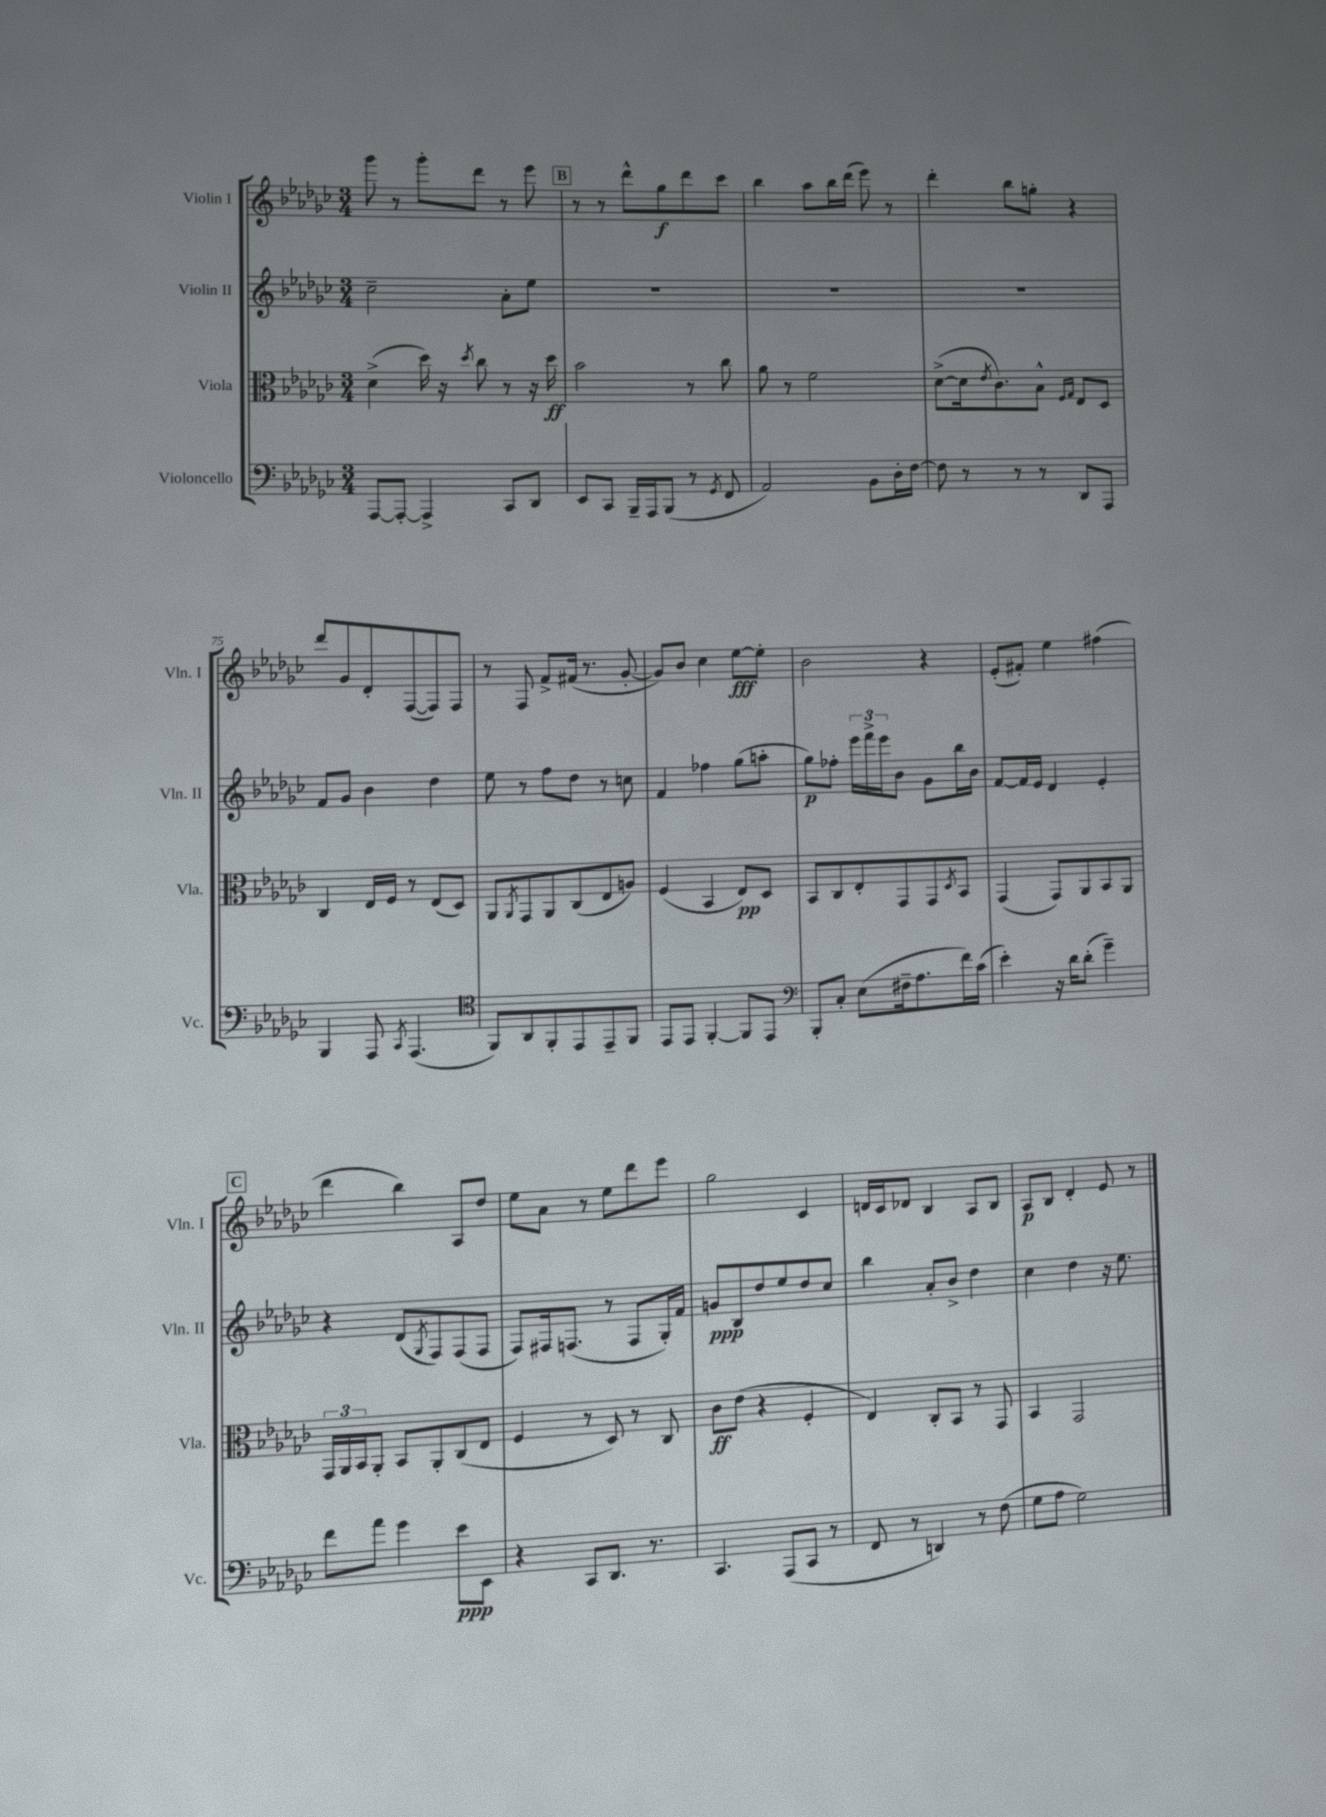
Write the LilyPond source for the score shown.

<<
\new StaffGroup <<
\new Staff = "s0" \with { instrumentName = "Violin I" shortInstrumentName = "Vln. I" } {
    \clef treble \key ges \major \numericTimeSignature \time 3/4
    ges'''8 r8 ges'''8-. des'''8 r8 ees'''8 |
    \mark \markup { \box "B" } r8 r8 des'''8-^ ges''8\f des'''8 ces'''8 |
    bes''4 aes''8 bes''16 des'''16( ees'''8) r8 |
    des'''4-. bes''8 g''8-. r4 |
    des'''8 ges'8 des'8-. f8~( f8) f8 |
    r8 f8 f'8-> fis'16( r8. ges'8~-. |
    ges'8) bes'8 ces''4 ees''8~\fff ees''8-. |
    bes'2 r4 |
    ees'8-.( fis'8-.) ees''4 fis''4( |
    \mark \markup { \box "C" } des'''4 bes''4) aes8 des''8 |
    ees''8 aes'8 r8 ees''8 des'''8 ees'''8 |
    ges''2 ces'4 |
    d'16 ces'16 des'8 bes4 aes8 bes8 |
    aes8\p bes8 des'4-. ees'8 r8 \bar "|." |
}
\new Staff = "s1" \with { instrumentName = "Violin II" shortInstrumentName = "Vln. II" } {
    \clef treble \key ges \major \numericTimeSignature \time 3/4
    ces''2-- aes'8-. ees''8 |
    \mark \markup { \box "B" } R2. |
    R2. |
    R2. |
    f'8 ges'8 bes'4 des''4 |
    ees''8 r8 f''8 des''8 r8 c''8 |
    f'4 fes''4 ges''8( a''8-. |
    ges''8\p) fes''8-. \tuplet 3/2 { ees'''16 f'''16-> ees'''16 } bes'8 ges'8 bes''16 bes'16 |
    f'8~ f'16 ees'16 des'4 ees'4-. |
    \mark \markup { \box "C" } r4 des'8( \acciaccatura { ges8 } f8) f8( f8 |
    f8) fis16 f8.( r8 f8 ges16-.) f'16 |
    g'8\ppp bes8 des''8 ees''8 des''8 ces''8 |
    bes''4 aes'8-. bes'8-> des''4 |
    ces''4 des''4 r16 ees''8. \bar "|." |
}
\new Staff = "s2" \with { instrumentName = "Viola" shortInstrumentName = "Vla." } {
    \clef alto \key ges \major \numericTimeSignature \time 3/4
    des'4->( des''16) r16 \acciaccatura { des''8 } ces''8 r8 r16 des''16\ff |
    \mark \markup { \box "B" } bes'2 r8 ces''8 |
    aes'8 r8 f'2 |
    des'8~->( des'16 \acciaccatura { ees'8 } ces'8.) bes8-^ \grace { f16 ges16 } ees8 des8 |
    ces4 ees16 f16 r8 ees8( des8) |
    aes,8 \acciaccatura { aes,8 } ges,8 aes,8 ces8( ees8 a8) |
    f4( bes,4 ees8\pp) des8 |
    bes,8 ces8 ees8-. ges,8 ges,8 \acciaccatura { des8 } bes,8 |
    ges,4( ges,8) aes,8 bes,8 aes,8 |
    \mark \markup { \box "C" } \tuplet 3/2 { ges,16 aes,16 bes,16 } aes,8-. bes,8 aes,8-. ces8( ees8 |
    f4 r8 des8) r8 ces8 |
    ces'8\ff ees'8( r4 f4-. |
    ees4) ces8-. bes,8 r8 ges,8 |
    bes,4 ges,2 \bar "|." |
}
\new Staff = "s3" \with { instrumentName = "Violoncello" shortInstrumentName = "Vc." } {
    \clef bass \key ges \major \numericTimeSignature \time 3/4
    aes,,8~ aes,,8~-. aes,,4-> ces,8 des,8 |
    \mark \markup { \box "B" } ees,8 ces,8 bes,,16-- aes,,16 bes,,8( r8 \acciaccatura { ges,8 } f,8 |
    aes,2) bes,8 des16-. f16~ |
    f8 r8 r8 r8 des,8 aes,,8 |
    bes,,4 aes,,8 \acciaccatura { ces,8 } aes,,4.( |
    \clef tenor f,8) aes,8 f,8-. ees,8 ees,8-- f,8 |
    ees,8 ees,8 f,4~-. f,8 ees,8 |
    \clef bass bes,,8-. ces8-. ees8( fis16-- aes8. f'16) ces'16( |
    ees'4-.) r16 des'16 des'8-.( ges'4--) |
    \mark \markup { \box "C" } f'8 aes'8 ges'4 ees'8\ppp ees,8 |
    r4 ces,8 des,8. r8. |
    ces,4. aes,,8( ces,8 r8 |
    f,8 r8 d,4) r8 f8( |
    ges8 aes8 ges2) \bar "|." |
}
>>
>>
\layout { \context { \Score currentBarNumber = #71 \override BarNumber.break-visibility = ##(#f #t #t) barNumberVisibility = #(every-nth-bar-number-visible 5) } }
